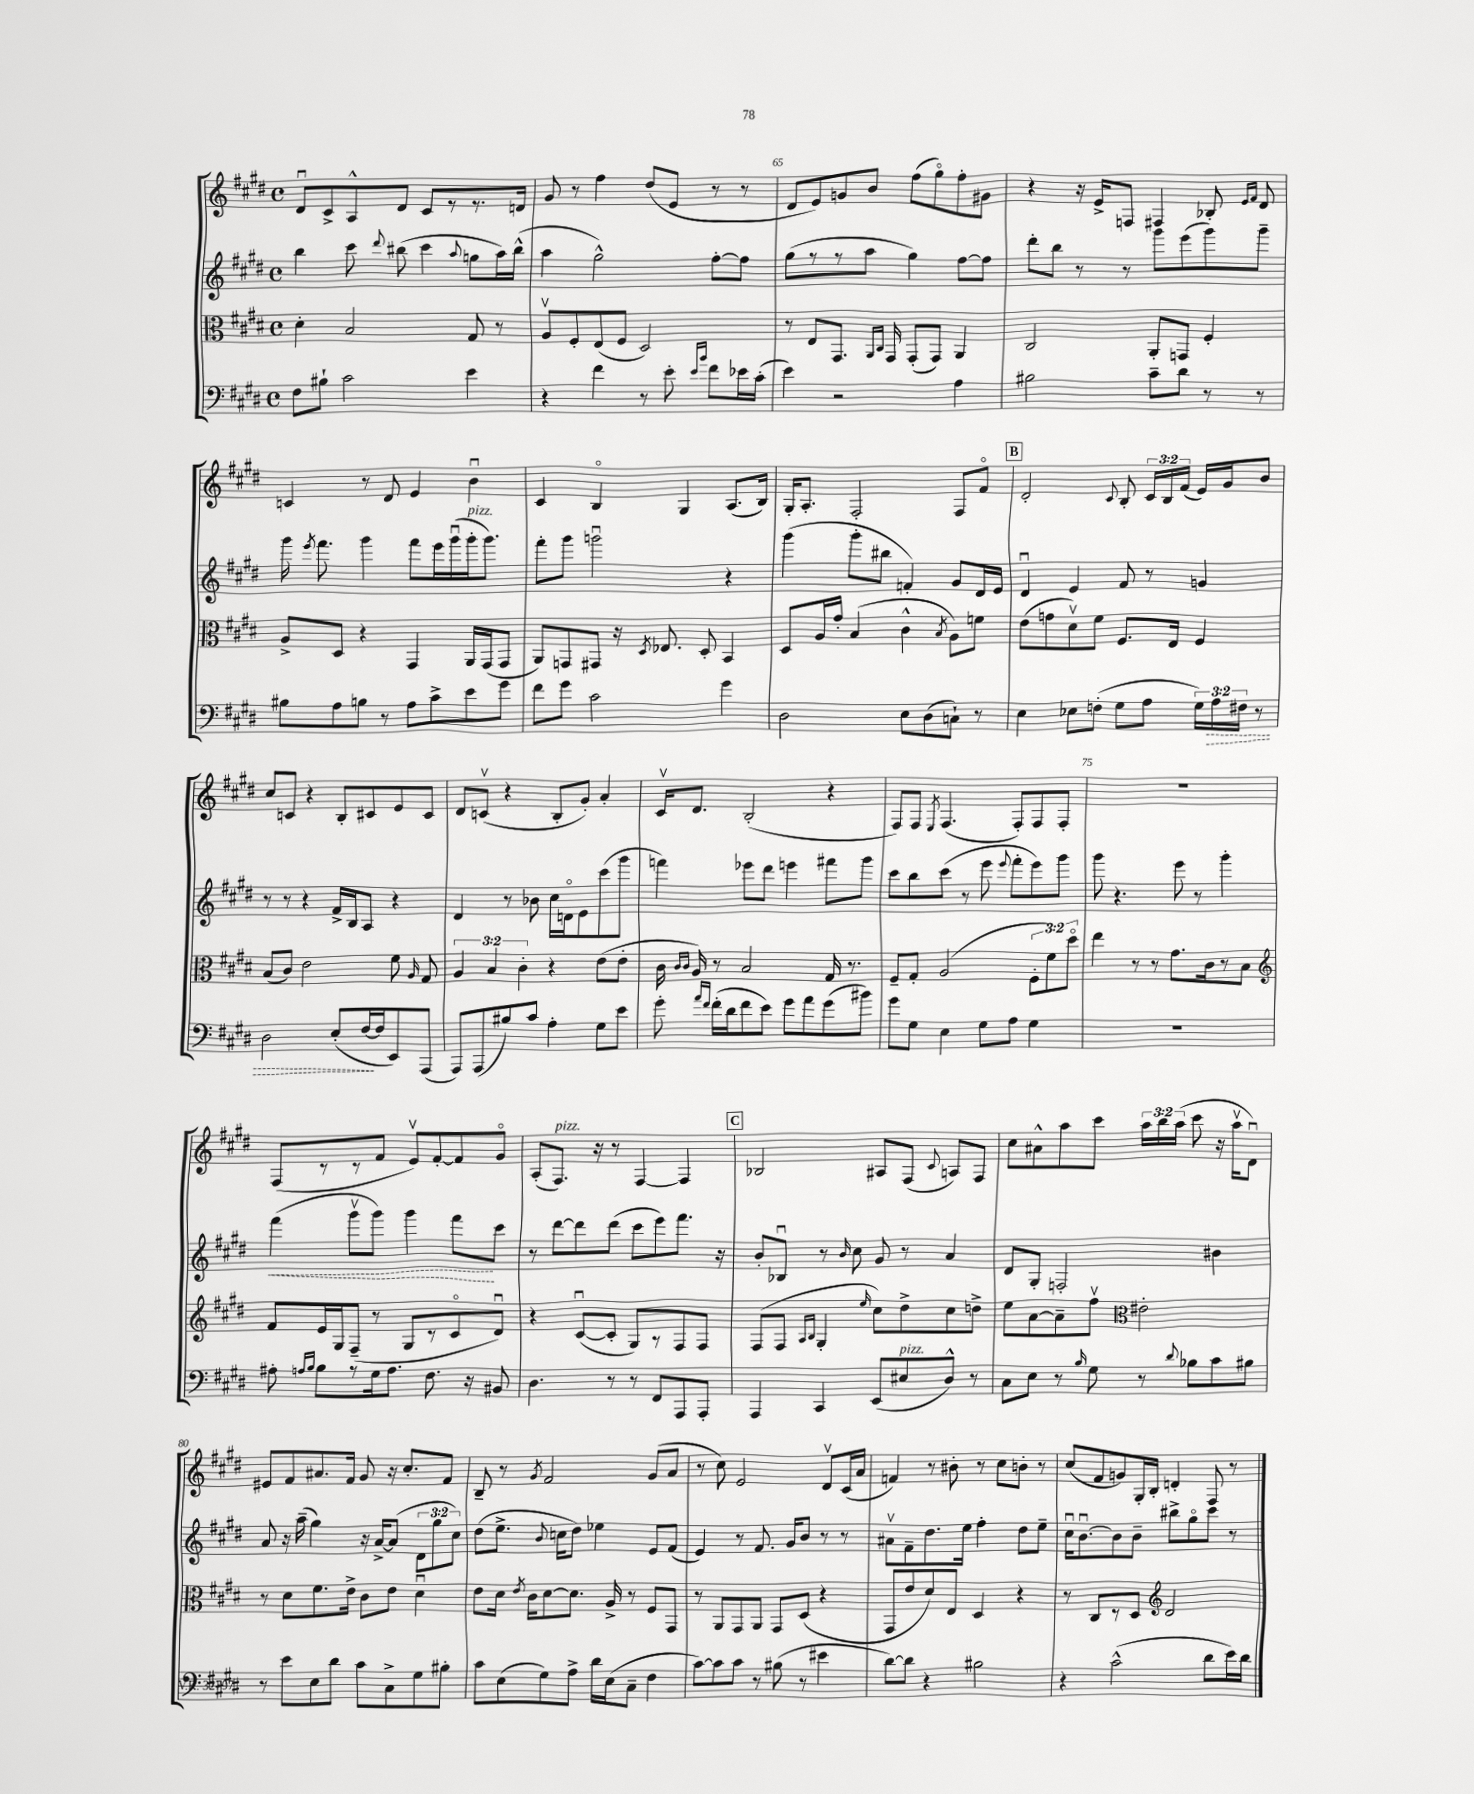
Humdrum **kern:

**kern	**kern	**kern	**kern
*staff4	*staff3	*staff2	*staff1
*clefF4	*clefC3	*clefG2	*clefG2
*k[f#c#g#d#]	*k[f#c#g#d#]	*k[f#c#g#d#]	*k[f#c#g#d#]
*M4/4	*M4/4	*M4/4	*M4/4
*met(c)	*met(c)	*met(c)	*met(c)
8F#\L	4d#'\	4bb\	8d#u/L
8B#`\J	.	.	8c#^/
2c#\	2B/	8ccc#\	8A^^/
.	.	8qqddd#/	.
.	.	(8bb#\	8d#/J
.	.	4ccc#\	8c#/L
.	.	.	8r
.	.	8qqaa/	.
4e\	8G#/	8gg\L	8.r
.	8r	16aa\L)	.
.	.	(16bb#^^\JJ	16d/Jk
=	=	=	=
4r	8Av/L	4aa\	8g#/
.	8F#'/	.	8r
4f#\	(8E/	2gg#^^\)	4ff#\
.	8F#/J	.	.
8r	2D#/)	.	(8dd#/L
8e'\	.	.	8e/J
16qqe/LL	.	.	.
16qqb/JJ	.	.	.
8f#\L	.	[8ff#'\L	8r
16e-\L	.	8ff#\]J	8r
(16c#'\JJ	.	.	.
=	=	=	=
4e\)	8r	(8gg#\L	8d#/L
.	8E/L	8r	8e/)
2r	8.GG#/J	8r	8g/
.	.	8aa\J	8b/J
.	16qqAA/LL	.	.
.	16qqC#/JJ	.	.
.	16GG#/	.	.
.	(8GG#'/L	4gg#\)	(8ff#\L
.	8GG#/J)	.	8gg#o\)
4A\	4AA/	[8ff#\L	8ff#'\
.	.	8ff#\]J	8g#\J
=	=	=	=
2B#\	2C#/	8ddd#'\L	4r
.	.	8bb\J	.
.	.	8r	16r
.	.	.	16e^/LK
.	.	8r	8F/J
8c#~\L	8AA'/L	8ggg#\L	4F#/
8d#\J	8GG/J	(8eee\	.
8r	4F#'/	8ggg#\)	8B-'/
.	.	.	16qqe/LL
.	.	.	16qqf#/JJ
8r	.	8ggg#~\J	8d#/
=	=	=	=
8B#\L	8A^/L	16ggg#\	4c/
.	.	8qeee/	.
.	.	8.fff#\	.
8A\	8D#/J	.	.
8B\J	4r	4ggg#\	8r
8r	.	.	8d#/
8A\L	4GG#/	8fff#\L	4e/
8c#^\	.	16eee\L	.
.	.	(16ggg#u\	.
8e\	16AA/LL	16ggg#'\J	4bu\
.	(16GG#/J	8.ggg#\J)	.
8g#\J	8GG#/J	.	.
=	=	=	=
8f#\L	8AA/L)	8fff#'\L	4c#/
8g#\J	8GG/	8ggg#\J	.
2c#\	8GG#/J	2gggu\	4Bo/
.	16r	.	.
.	8qD#/	.	.
.	8.E-/	.	.
.	.	.	4G#/
.	8D#'/	.	.
4g#\	4BB/	4r	(8.A/L
.	.	.	16B/Jk)
=	=	=	=
2D#\	8D#/L	(4ggg#\	16G#'/LK
.	.	.	8.A'/J
.	16A/L	.	.
.	16g#'/JJ	.	.
.	(4B/	8ggg#'\L	2F#'/
.	.	8bb#\J	.
8E\L	4c#^^\	4f'/)	.
(8D#\	.	.	.
.	8qB/	.	.
8C`\J)	8A\L)	8g#/L	8F#/L
8r	8f\J	16d#/L	8f#o/J
.	.	16e/JJ	.
=	=	=	=
4E\	(8e\L	4d#u/	2d#'/
.	8g\	.	.
8E-\L	8d#v\)	4e/	.
(8F'\J	8f#\J	.	.
.	.	.	8qqc#/
8G#\L	8.F#/L	8f#/	8B'/
8A\J	.	8r	24c#/LL
.	.	.	24B/
.	16E/Jk	.	.
.	.	.	(24f#/JJ
24G#\LL)	4F#/	4g/	16e/LL)
24A\	.	.	.
.	.	.	16g#/J
24F#\JJ	.	.	.
8r	.	.	8b/J
=	=	=	=
2D#\	(8B/L	8r	8cc#/L
.	8c#/J)	8r	8c/J
.	2e\	4r	4r
(8E'/L	.	16f#^/LL	8B'/L
.	.	16B/J	.
[16F#/L	.	8A/J	8c#/
16F#/]J	.	.	.
8EE/)	8f#\	4r	8e/
.	16qqA/	.	.
(8AAA/J	8G#/	.	8c#/J
=	=	=	=
8AAA/L)	6A/	4d#/	8d#/L
(8AAA/	.	.	(8cv/J
.	6B/	.	.
8B#/)	.	8r	4r
.	6c#'\	.	.
8c#/J	.	8b-\	.
4A'\	4r	16cc#\LL	8B'/L
.	.	16do\J	.
.	.	8e\	8g#'/J)
8G#\L	(8e\L	(8ccc#\	4a'/
8e\J	8e'\J	8ggg#\J	.
=	=	=	=
8g#'\	16c#\	4fff\)	16c#v/LK
.	16qqc#/LL	.	.
.	16qqc#/JJ	.	.
.	16A/)	.	8.d#/J
16qqa/LL	.	.	.
16qqf#/JJ	.	.	.
(16f#'\LL	8r	.	.
16d#\J	.	.	.
8f#\	2B/	8eee-\L	(2B'/
8e\J)	.	8ddd#\J	.
8g#\L	.	4eee\	.
8a\	.	.	.
(8g#\	16G#/	8fff#\L	4r
.	8.r	.	.
8b#\J)	.	8ggg#\J	.
=	=	=	=
8g#\L	8F#~/L	8ccc#\L	8F#/L)
8G#\J	8G#'/J	8bb\	8F#/J
.	.	.	8qE/
4E\	(2A/	(8ccc#\J	(4.F#/
.	.	8r	.
8G#\L	.	8eee\	.
.	.	8qqeee/	.
8A\J	.	8fff#'\L	8F#'/L)
4G#\	12F#'\L	8eee\)	8F#/
.	12f#\)	.	.
.	.	8ggg#\J	8F#'/J
.	12dd#o\J	.	.
=	=	=	=
1r	4ee\	8ggg#\	1r
.	.	4.r	.
.	8r	.	.
.	8r	.	.
.	8.g#\L	8eee\	.
.	.	8r	.
.	16c#\k	.	.
.	8r	4ggg#'\	.
.	8B\J	.	.
=	=	=	=
*	*clefG2	*	*
8A#'\	8f#/L	(4fff#\	(8F#/L
16qqA/LL	.	.	.
16qqB/JJ	.	.	.
8B\L	16e/L	.	8r
.	16G#/J	.	.
8r	(8F#~/J	8ggg#v\L	8r
16G#\k	8r	8ggg#\J)	8f#/J
8.A\J	.	.	.
.	8G#/L	4ggg#\	8ev/L)
8.F#\	8r	.	[8f#'/
.	8c#o/	8fff#\L	8f#/]
16r	.	.	.
8BB#/	8d#u/J)	8ccc#\J	8g#o/J
=	=	=	=
4.D#\	4r	8r	(8A'/L
.	.	[8ddd#\L	8.F#/J)
.	([8c#u/L	8ddd#\]	.
.	.	.	16r
8r	8c#'/]J	(8ddd#\J	8r
8r	8G#/L)	8ccc#\L	[4F#/
8FF#/L	8r	8eee\)	.
8AAA/	8F#/	8.fff#\J	4F#/]
8AAA'/J	8F#/J	.	.
.	.	16r	.
=	=	=	=
4AAA/	(8F#/L	8b'/L	2B-/
.	8F#/J	8B-u/J	.
.	16qqA/LL	.	.
.	16qqB/JJ	.	.
4CC#/	4G#'/	8r	.
.	.	16qqb/	.
.	.	8cc#\	.
.	16qqee/	.	.
(8EE/L	8cc#\L)	8g#/	8A#/L
8E#/	8dd#^\	8r	(8F#/J
.	.	.	8qqc#/
8D#^^/J)	8cc#\	4a/	8A/L)
8r	8dd^\J	.	8F#/J
=	=	=	=
8C#\L	8ee\L	8d#/L	8cc#\L
8E\J	[8a\	8G#'/J	8a#^^\
8r	8a~\]	2F'/	8aa\
16qqB/	.	.	.
8G#\	8ff#v\J	.	8ccc#\J
*	*clefC3	*	*
8r	2e#'\	.	24aa\LL
.	.	.	24bb\
.	.	.	(24aa\JJ
8qqd#/	.	.	.
8B-\L	.	.	8ccc#\
8c#\	.	4b#\	16r
.	.	.	16aav\LK
8B#\J	.	.	8d#u\J)
=	=	=	=
8r	8r	8a/	8e#/L
8e\L	8d#\L	16r	8f#/
.	.	(16aa~\	.
8E\	8.f#\	4gg#\)	8.a#/
8d#\J	.	.	.
.	16e^\Jk	.	16f#/Jk
8c#\L	8c#\L	16r	8g#/
.	.	[16a^/LK	.
8C#^\	8e\J	(8a/]J	16r
.	.	.	8.cc#'/L
8G#\	4d#u\	12d#\L	.
.	.	12gg#\	.
8B#'\J	.	.	8f#/J
.	.	12cc#\J)	.
=	=	=	=
8c#\L	8e\L	(8dd#\L	8B~/
(8E\	16d#\Jk	8.ee^\J	8r
.	8qe/	.	.
.	16c#\LK	.	.
.	.	.	8qg#/
8G#\)	[8d#\	.	2f#/
.	.	8qqb/	.
.	.	16cc\LK	.
8A^\J	8.d#\]J	8dd#\J)	.
16d#\LL	.	4ee-\	.
(16E\J	16A^/	.	.
8C#~\J	8r	.	.
4F#\	8F#/L	8e/L	(8g#/L
.	8GG#/J	(8f#/J	8a/J
=	=	=	=
[8c#\L)	8r	4e/)	8r
8c#\]	8AA/L	.	8cc#\)
8c#\J	8GG#/	8r	2e/
8r	8AA/J	8.f#/	.
(8B#\	8GG#/L	.	.
.	.	16g#/LK	.
8r	(8D#/J	8b/J	.
4e#\	4r	8r	8d#v/L
.	.	8r	(16c#/L
.	.	.	16a/JJ
=	=	=	=
[8d#\L)	8GG#/L	8a#v\L	4f/)
8d#\]J	8e/	8f#~\	.
4r	8d#/)	8.dd#\	8r
.	8E/J	.	8b#'\
.	.	16ee\Jk	.
2B#\	4D#/	4ff#'\	8r
.	.	.	8cc#\L
.	4r	8dd#\L	8b'\J
.	.	8ee~\J	8r
=	=	=	=
4r	8r	16cc#u\LK	(8cc#/L
.	.	[8.bu\	.
.	8C#/L	.	8f#/
(2c#^^\	8r	8b\]	8g/)
.	8D#/J	8b~\J	16G#'/L
.	.	.	16B'/JJ
*	*clefG2	*	*
.	2d#/	8bb#^\L	4d'/
.	.	8gg#o\	.
8d#\L	.	8ccc#\J	8F#/
16e\L)	.	8r	8r
16d#\JJ	.	.	.
==	==	==	==
*-	*-	*-	*-
